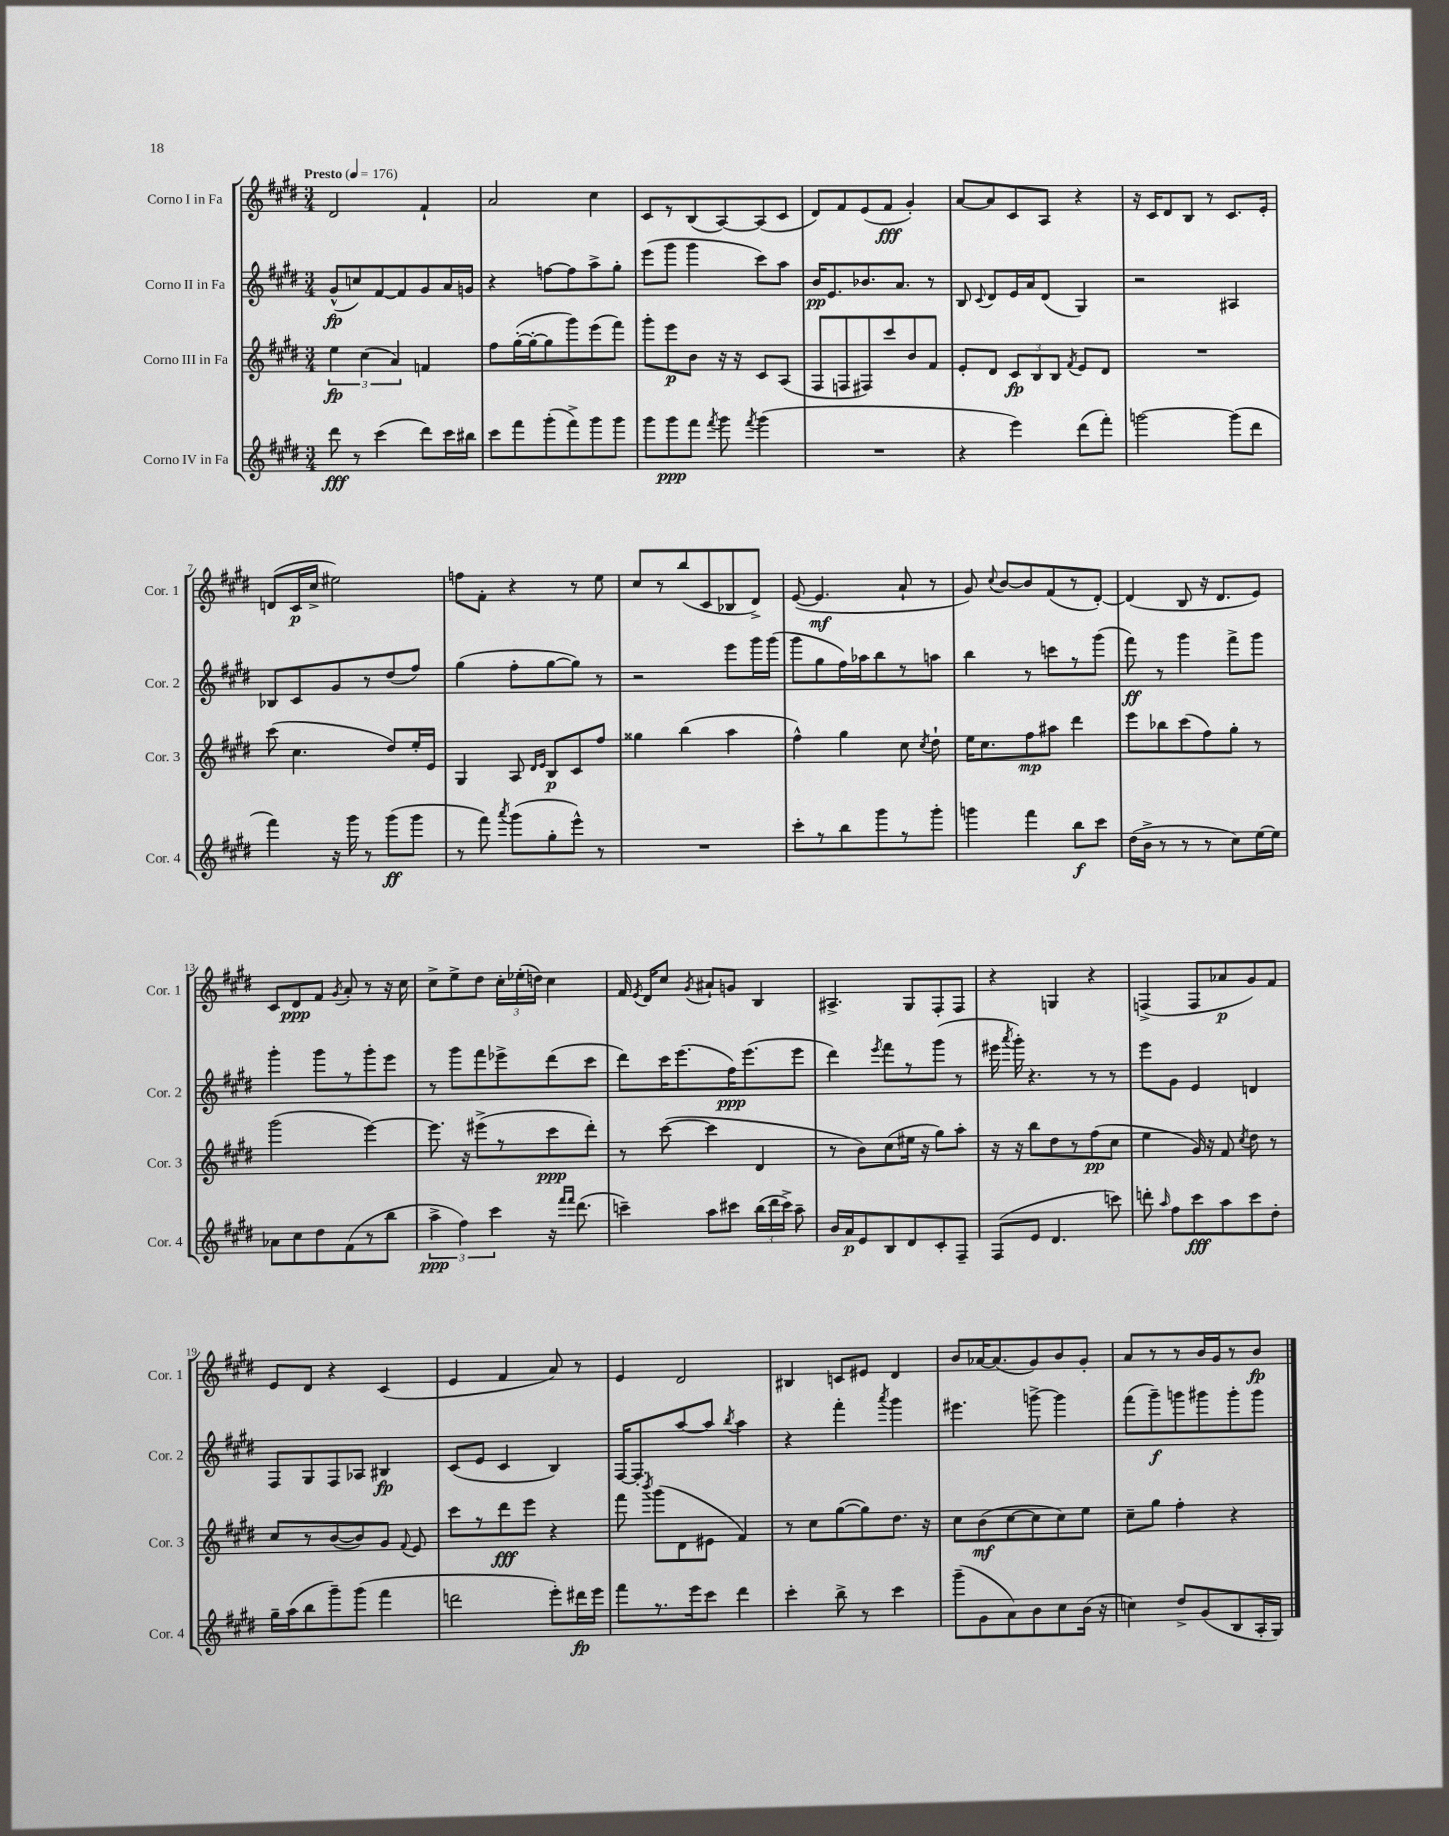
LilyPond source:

<<
\new StaffGroup <<
\new Staff = "s0" \with { instrumentName = "Corno I in Fa" shortInstrumentName = "Cor. 1" } {
    \clef treble \key e \major \numericTimeSignature \time 3/4 \tempo "Presto" 4 = 176
    \autoBeamOff dis'2 fis'4-! |
    a'2 cis''4 |
    cis'8[ r8 b8( a8~) a8( cis'8] |
    dis'8[) fis'8 e'8( fis'8]\fff gis'4-.) |
    a'8[~ a'8 cis'8 a8] r4 |
    r16 cis'16[ dis'8 b8] r8 cis'8.[ e'16]-. |
    d'8[( cis'16\p cis''16]-> eis''2) |
    f''8[ fis'8]-. r4 r8 e''8 |
    cis''8[ r8 b''8( cis'8 bes8 dis'8]->) |
    e'8~( e'4.\mf a'8-! r8 |
    gis'8) \appoggiatura { cis''8 } b'8[~ b'8 fis'8( r8 dis'8]~-.) |
    dis'4( b8 r16 dis'8.[ e'8]) |
    cis'8[ dis'8\ppp fis'8] \acciaccatura { gis'8 } a'8-. r8 r16 cis''16 |
    cis''8[-> e''8-> dis''8] \tuplet 3/2 { cis''16[-. ees''16-.( d''16]) } cis''4 |
    fis'16 \acciaccatura { e'8 } dis'16[ cis''8] \acciaccatura { gis'8 } ais'8[-! g'8] b4 |
    ais4.-> gis8[ fis8-. fis8] |
    r4 g4 r4 |
    f4->( f8[ aes'8\p gis'8) fis'8] |
    e'8[ dis'8] r4 cis'4( |
    e'4 fis'4 a'8) r8 |
    e'4 dis'2 |
    bis4 c'8[ eis'8] dis'4 |
    b'8[ aes'16~ aes'8.( gis'8) b'8 gis'8]-. |
    a'8[ r8 r8 b'16 gis'16 r8 b'8]\fp \bar "|." |
}
\new Staff = "s1" \with { instrumentName = "Corno II in Fa" shortInstrumentName = "Cor. 2" } {
    \clef treble \key e \major \numericTimeSignature \time 3/4
    \autoBeamOff gis'8[-^\fp( c''8) fis'8~ fis'8 gis'8 a'16 g'16] |
    r4 f''8[~ f''8 a''8-> gis''8]-. |
    e'''8[( gis'''8] gis'''4 cis'''8[) a''8] |
    b'16[\pp e'8. bes'8. a'8.] r8 |
    b8 \appoggiatura { cis'8 } dis'8[ e'16 a'16 dis'8]( gis4) |
    r2 ais4 |
    bes8[ cis'8 gis'8 r8 dis''8( fis''8]) |
    gis''4( fis''8[-. gis''8~ gis''8]) r8 |
    r2 e'''8[ gis'''16 gis'''16]( |
    gis'''8[ gis''8 fis''16) aes''16 b''8 r8 a''8] |
    b''4 r8 c'''8[ r8 gis'''8]( |
    fis'''8\ff) r8 gis'''4 fis'''8[-> gis'''8] |
    gis'''4-. gis'''8[ r8 gis'''8-. e'''8] |
    r8 gis'''8[ fis'''8 ees'''8-> dis'''8( cis'''8] |
    dis'''8[) cis'''16 e'''8.( fis''16\ppp) e'''8.( e'''8] |
    dis'''4) \acciaccatura { e'''8 } fis'''8[ r8 gis'''8]( r8 |
    eis'''16 \acciaccatura { a'''8 } gis'''16-.) r4. r8 r8 |
    e'''8[ gis'8] e'4 d'4 |
    fis8[ gis8 fis8 aes8] bis4\fp |
    cis'8[( e'8] cis'4 b4) |
    fis16[~ fis8.-. a''8~ a''8] \acciaccatura { b''8 } a''4 |
    r4 fis'''4-. \acciaccatura { a'''8 } gis'''4 |
    eis'''4. g'''8~-> g'''4 |
    fis'''8[( gis'''8--\f) g'''8 gis'''8 gis'''8-. gis'''8] \bar "|." |
}
\new Staff = "s2" \with { instrumentName = "Corno III in Fa" shortInstrumentName = "Cor. 3" } {
    \clef treble \key e \major \numericTimeSignature \time 3/4
    \autoBeamOff \tuplet 3/2 { e''4\fp cis''4( a'4) } f'4 |
    fis''8[ gis''16~-.( gis''16~-. gis''8 gis'''8) e'''8( fis'''8]) |
    gis'''8[-. e'''8\p b'8] r16 r16 cis'8[ a8]( |
    fis8[ f8 fis8) cis'''8 b'8 fis'8] |
    e'8[-. dis'8] \tuplet 3/2 { cis'8[\fp b8 b8] } \acciaccatura { fis'8 } e'8[ dis'8] |
    R2. |
    cis'''8( cis''4. dis''8[) e''16-. e'16] |
    gis4 a8 \grace { dis'16[ e'16] } b8[\p cis'8 fis''8] |
    gisis''4 b''4( a''4 |
    fis''4-^) gis''4 cis''8 \acciaccatura { cis''8 } dis''8-! |
    e''16[ cis''8. fis''8\mp ais''8] dis'''4 |
    e'''8[ bes''8 cis'''8( fis''8) gis''8]-. r8 |
    gis'''2( e'''4~) |
    e'''8. r16 eis'''8[->( r8 cis'''8\ppp dis'''8]-.) |
    r8 cis'''8~( cis'''4 dis'4 |
    r8 b'8[) cis''8( eis''16] r16 gis''8[) a''8]-. |
    r16 r16 b''8[ dis''8 r8 fis''8\pp( cis''8] |
    e''4 gis'16) r16 fis'8 \acciaccatura { cis''8 } dis''8 r8 |
    cis''8[ r8 b'8~( b'8) gis'8] \appoggiatura { fis'8 } e'8 |
    cis'''8[ r8 dis'''8\fff e'''8] r4 |
    fis'''8 \acciaccatura { b'''8 } gis'''8[( dis'8 eis'8] fis'4) |
    r8 cis''8[ gis''8~( gis''8) dis''8.] r16 |
    cis''8[ b'8\mf( cis''8~ cis''8 cis''8) e''8] |
    cis''8[-- gis''8] fis''4-. r4 \bar "|." |
}
\new Staff = "s3" \with { instrumentName = "Corno IV in Fa" shortInstrumentName = "Cor. 4" } {
    \clef treble \key e \major \numericTimeSignature \time 3/4
    \autoBeamOff dis'''8\fff r8 cis'''4( dis'''8[) cis'''16 bis''16] |
    cis'''8[ fis'''8 gis'''8-.( fis'''8->) gis'''8 gis'''8] |
    gis'''8[ gis'''8\ppp fis'''8] \acciaccatura { fis'''8 } gis'''8 \acciaccatura { fis'''8 } gis'''4( |
    R2. |
    r4 e'''4) dis'''8[( fis'''8]-.) |
    g'''2~ g'''8[( dis'''8] |
    fis'''4) r16 gis'''16 r8 gis'''8[\ff( gis'''8] |
    r8 fis'''8) \acciaccatura { a'''8 } gis'''8[( gis''8-. e'''8]-^) r8 |
    R2. |
    cis'''8[-. r8 b''8 gis'''8 r8 gis'''8]-. |
    g'''4 fis'''4 b''8[\f cis'''8] |
    dis''16[( b'16]-> r8 r8 r8 cis''8[) e''16~ e''16] |
    aes'8[ cis''8 dis''8 fis'8( r8 b''8] |
    \tuplet 3/2 { a''4->\ppp fis''4) cis'''4 } r16 \grace { fis'''16[ fis'''16] } dis'''8.( |
    c'''4--) a''8[ cis'''8] \tuplet 3/2 { b''16[( dis'''16 cis'''16]->) } a''8-- |
    b'16[ a'16\p e'8 b8 dis'8 cis'8-. fis8]-- |
    fis8[( e'8] dis'4. c'''8) |
    d'''8-. \grace { a''16 } fis''8[ cis'''8\fff a''8 cis'''8 dis''8]-. |
    gis''16[-- a''16( b''8 gis'''8--) gis'''8]( fis'''4 |
    d'''2 e'''8[-.) dis'''16\fp e'''16] |
    fis'''8[ r8. e'''16 cis'''8] dis'''4 |
    cis'''4-. b''8-> r8 cis'''4 |
    gis'''8[--( gis'8 a'8) b'8 cis''8 b'16]( r16 |
    c''4) dis''8[-> gis'8( b8 a16-. gis16]) \bar "|." |
}
>>
>>
